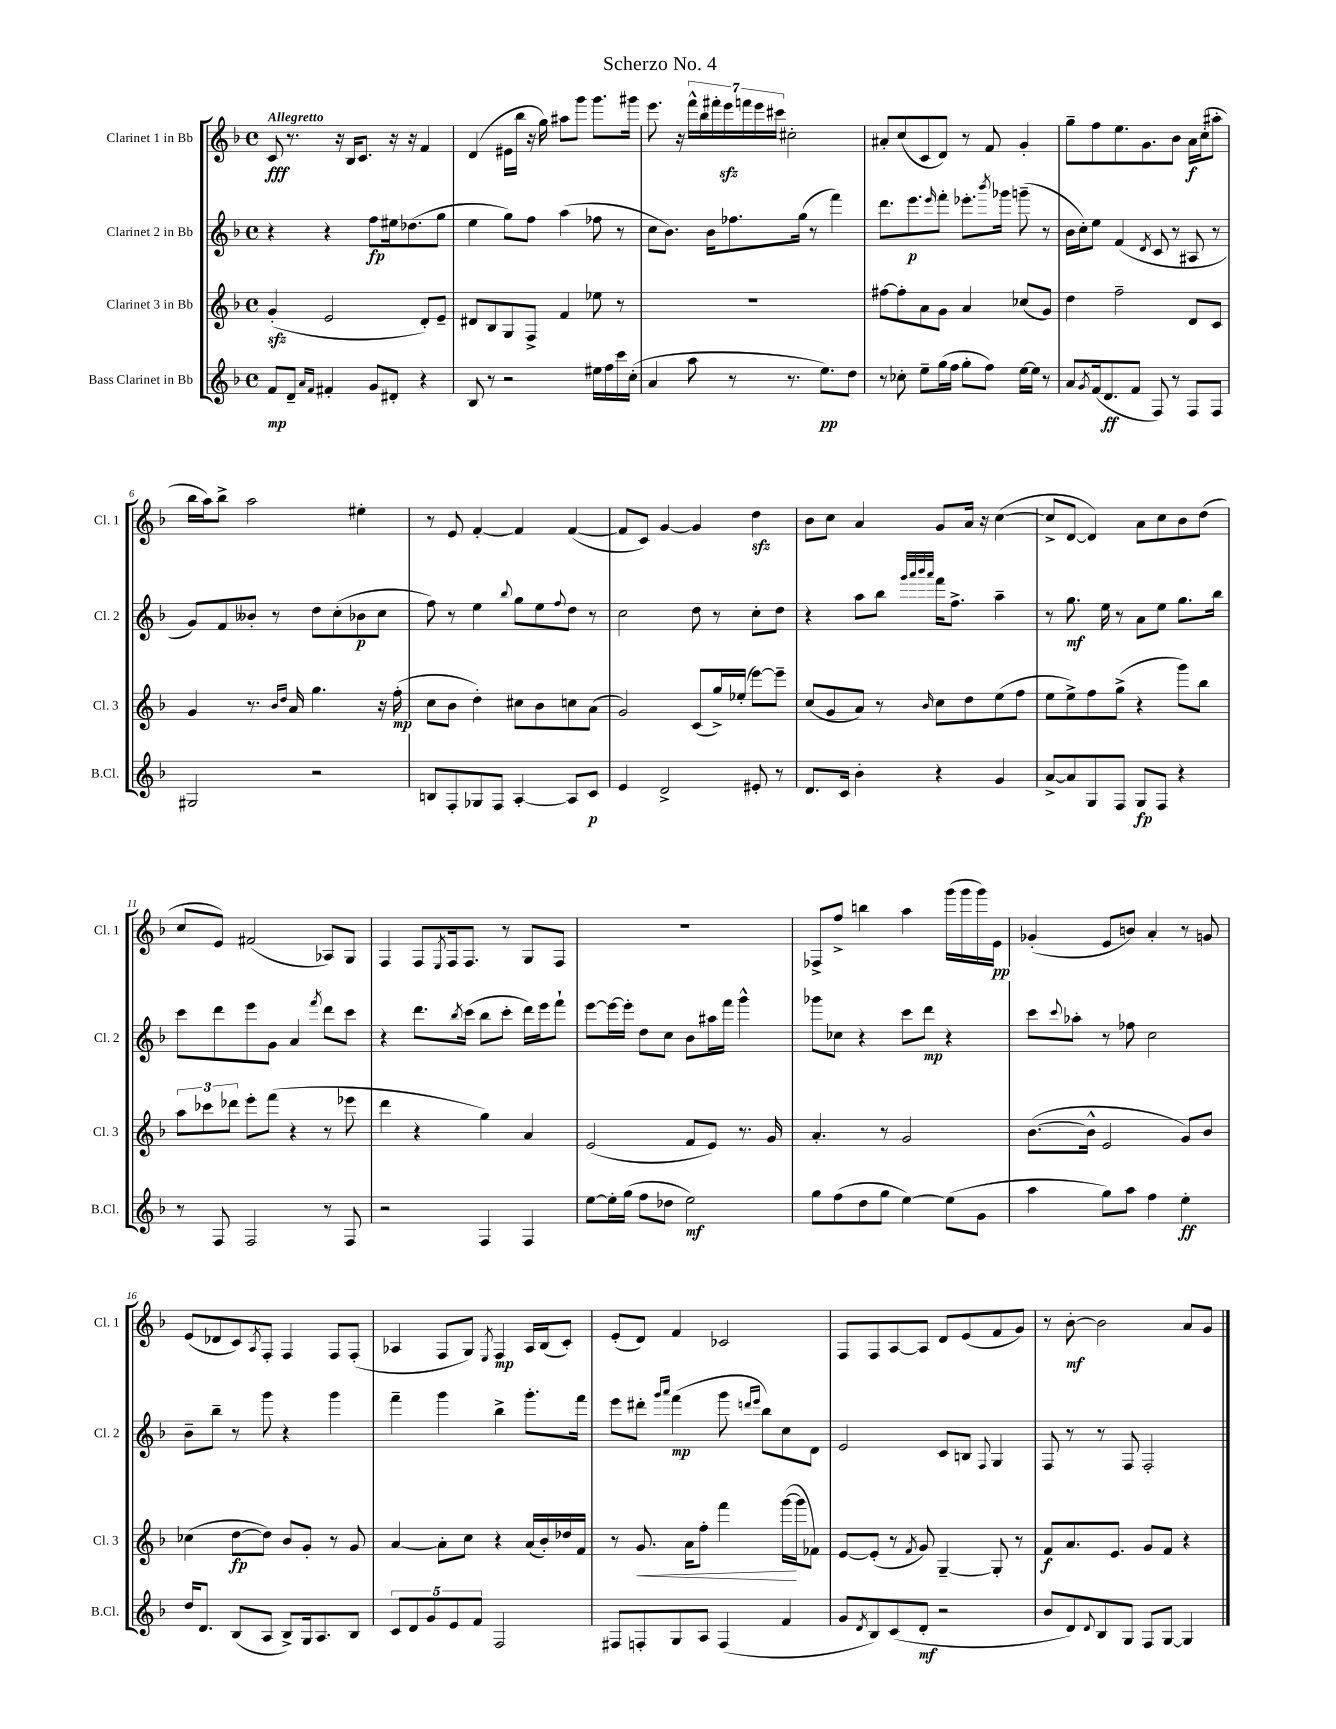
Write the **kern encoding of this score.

**kern	**kern	**kern	**kern
*staff4	*staff3	*staff2	*staff1
*clefG2	*clefG2	*clefG2	*clefG2
*k[b-]	*k[b-]	*k[b-]	*k[b-]
*M4/4	*M4/4	*M4/4	*M4/4
*met(c)	*met(c)	*met(c)	*met(c)
8f/L	(4g'/	4r	8c/
8d~/J	.	.	8.r
16qqa/LL	.	.	.
16qqf/JJ	.	.	.
4f#'/	2e/	4r	.
.	.	.	16r
.	.	.	16B-/LK
.	.	.	8.c/J
8g/L	.	8ff\L	.
8d#'/J	.	16ee#\k	16r
.	.	(8.dd-\	16r
4r	8d'/L)	.	4f/
.	8e~/J	8gg\J	.
=	=	=	=
8B-/	8d#/L	4ee\	(4d/
8r	8B-/	.	.
2r	8G/	8gg\L)	16e#\LL
.	.	.	16bb-\JJ
.	8F^/J	8ff\J	16r
.	.	.	16gg\)
.	4f/	(4aa\	8aa#\L
.	.	.	8ggg\J
16ee#\LL	8ee-\	8ff-\	8.ggg\L
16ff\	.	.	.
16ccc\	8r	8r	.
(16cc'\JJ	.	.	16ggg#\Jk
=	=	=	=
4a/	1r	8cc\L	8.eee\
.	.	8.b-\J)	.
.	.	.	16r
8aa\	.	.	28fff^^\LL
.	.	.	28bb-\
.	.	16b-\LK	.
.	.	.	28fff#'\
.	.	.	28eee\
8r	.	8.ff-\	.
.	.	.	28fff\
.	.	.	28eee\
.	.	.	28ccc#\JJ
8.r	.	.	2cc#'\
.	.	(16gg\Jk	.
.	.	8r	.
8.ee\L)	.	.	.
.	.	4fff\)	.
8dd\J	.	.	.
=	=	=	=
8r	[8ff#\L	8.ddd\L	8a#'/L
8cc-'\	8ff#'\]	.	(8cc/
.	.	8.eee\	.
8ee~\L	8a\	.	8c/
.	.	16qqeee/	.
(16gg\L	8g\J	8fff'\J	8d/J)
16ff\JJ	.	.	.
8gg'\L	4a/	8.eee-'\L	8r
8ff\J)	.	.	8f/
.	.	8qbbb-/	.
.	.	16ggg-\Jk	.
[16ee\LL	(8cc-/L	(8ggg~\	4g'/
16ee\]JJ	.	.	.
8r	8g/J)	8r	.
=	=	=	=
8a/L	4dd\	16b-\LL	8gg~\L
.	.	16cc'\J)	.
8qg/	.	.	.
(16f/k	.	8ee\J	8ff\
8.d/	.	.	.
.	2ff~\	(4f/	8.ee\
8f/J	.	.	.
.	.	.	8.g\
.	.	8qd/	.
8F/)	.	8c/	.
8r	.	8r	8b-\J
8F/L	8d/L	8A#/	16a\LL
.	.	.	(16cc'\J
8F/J	8c/J	8r	8aa#'\J
=	=	=	=
2G#/	4g/	8g/L)	16bb-\LL
.	.	.	16aa\J)
.	.	8f/	8bb-^\J
.	8.r	8b--'/J	2aa\
.	.	8r	.
.	16qqb-/LL	.	.
.	16qqdd/JJ	.	.
.	16a/	.	.
2r	4.gg\	8dd\L	.
.	.	(8cc'\	.
.	.	8b-\	4ee#'\
.	16r	8cc\J	.
.	(16ff'\	.	.
=	=	=	=
8B/L	8cc\L	8ff\)	8r
8F'/	8b-\J	8r	8e/
8G-/	4dd'\)	4ee\	[4f'/
8F/J	.	.	.
.	.	8qqbb-/	.
[4A'/	8cc#\L	8gg\L	4f/]
.	8b-\	8ee\	.
.	.	8qqff/	.
8A/]L	8cc\	8dd\J	([4f/
8c/J	(8a\J	8r	.
=	=	=	=
4e/	2g/)	2cc\	8f/]L
.	.	.	8c/J)
2d^/	.	.	[4g/
.	(8c/L	8dd\	4g/]
.	16gg^/L)	8r	.
.	(16ee-'/JJ	.	.
8e#'/	[8eee\L)	8cc'\L	4dd\
8r	8eee~\]J	8dd\J	.
=	=	=	=
8.d/L	(8cc/L	4r	8b-\L
.	8g/	.	8cc\J
16c/Jk	.	.	.
4b-'\	8a/J)	8aa\L	4a/
.	8r	8bb-\J	.
.	.	32qqggg/LLL	.
.	.	32qqaaa/	.
.	.	32qqbbb-/	.
.	16qqb-/	32qqaaa/JJJ	.
4r	8cc\L	16fff\LK	8g/L
.	.	8.ff^\J	.
.	8dd\	.	16a/Jk
.	.	.	16r
4g/	(8ee\	4aa~\	([4cc\
.	8ff\J	.	.
=	=	=	=
[8a^/L	8ee\L	8r	8cc^/]L
8a/]	8ee^\)	8.gg\	[8d/J
8G/	8ff\	.	4d/])
.	.	16ee\	.
8F/J	(8gg^\J	8r	.
8G/L	4r	8a\L	8a\L
8F/J	.	8ee\J	8cc\
4r	8ggg\L)	8.gg\L	8b-\
.	8bb-\J	.	(8dd\J
.	.	16bb-\Jk	.
=	=	=	=
8r	12aa\L	8ccc\L	8cc/L
.	12ccc-\	.	.
8F/	.	8ddd\	8e/J)
.	12ddd-\J	.	.
2F/	8eee'\L	8eee\	(2f#/
.	(8fff\J	8g\J	.
.	4r	4a/	.
.	.	8qfff/	.
8r	8r	8ddd\L	8A-/L)
8F/	8eee-\	8ccc\J	8G/J
=	=	=	=
2r	4ddd\	4r	4F/
.	4r	8.ddd\L	8F/L
.	.	.	8qE/
.	.	.	16F/k
.	.	8qbb-/	.
.	.	(16ccc\Jk	8.F/J
4F/	4gg\)	8bb-\L	.
.	.	8ccc'\J	8r
4F/	4a/	16ddd\LL)	8G/L
.	.	16eee\J	.
.	.	8fff`\J	8F/J
=	=	=	=
[8ee\L	(2e/	[8eee\L	1r
16ee'\]L	.	16eee\_L	.
(16gg\JJ	.	16eee'\]JJ	.
8ff\L	.	8dd\L	.
8dd-\J	.	8cc\J	.
2ee\)	8f/L	8b-\L	.
.	8e/J)	16aa#\L	.
.	.	16fff\JJ	.
.	8.r	4ggg^^\	.
.	16g/	.	.
=	=	=	=
8gg\L	4.a'/	8ggg-\L	8F-^/L
(8ff\	.	8cc-\J	8ff^/J
8dd\	.	4r	4bb\
8gg\J	8r	.	.
[4ee\)	2g/	8ccc\L	4aa\
.	.	8ddd\J	.
(8ee\]L	.	4r	(16ggg\LL
.	.	.	16ggg\
8g\J	.	.	16ggg\)
.	.	.	16e\JJ
=	=	=	=
4aa\	([8.b-\L	8ccc\L	(4g-'/
.	.	8qqccc/	.
.	.	8aa-'\J	.
.	16b-^^\]Jk	.	.
8gg\L)	2e/	8r	8e/L
8aa\J	.	8ff-\	8b/J)
4ff\	.	2cc\	4a'/
4ee'\	8g/L)	.	8r
.	8b-/J	.	8g/
=	=	=	=
16dd/LK	(4cc-\	8b-~\L	(8e/L
8.d/J	.	.	.
.	.	8bb-~\J	8d-/
(8B-/L	[8dd\L	8r	8c/)
.	.	.	8qA/
8A/J	8dd\]J)	8ggg\	8F'/J
8B-^/L)	8b-/L	4r	4F/
16G/k	8g'/J	.	.
8.A/	.	.	.
.	8r	4ggg\	8F/L
8B-/J	8g/	.	(8F'/J
=	=	=	=
10c/L	[4a/	4fff~\	4A-/
10d/	.	.	.
10g/	.	.	.
.	8a'\]L	4ggg\	8F/L
10e/	.	.	.
.	8cc\J	.	8G/J)
10f/J	.	.	.
.	.	.	8qE/
2F/	4r	4bb-^\	4F/
.	(16a/LL	8.ggg'\L	16A-/LL
.	16b-'/)	.	(16B-/J
.	16dd-/	.	8c'/J)
.	16f/JJ	16fff\Jk	.
=	=	=	=
8F#/L	8r	8eee\L	(8e'/L
8F'/	8.g/	8ddd#'\J	8d/J)
.	.	16qqggg/LL	.
.	.	16qqaaa/JJ	.
8G/	.	(4fff\	4f/
.	16a\LK	.	.
8A/J	8ff'\J	.	.
(4F/	4fff\	8ggg\	2c-/
.	.	16qqddd/LL	.
.	.	16qqeee/JJ	.
.	.	8bb-\L)	.
4f/	([16ggg\LL	8cc\	.
.	16ggg\]J	.	.
.	8f-\J)	8d\J	.
=	=	=	=
8g/L	[8e/L	2e/	8F/L
8qd/	.	.	.
8B-/)	(8e'/]J	.	8F/
(8c/	8r	.	[8A/
.	8qf/	.	.
8d'/J	8g/)	.	8A/]J
2r	[4G~/	8c/L	8d/L
.	.	8B/J	(8e/
.	.	8qqF/	.
.	8G'/]	4G/	8f/
.	8r	.	8g/J)
=	=	=	=
8b-/L	8f/L	8F/	8r
8d/)	8.a/	8r	[8b-'\
8qqd/	.	.	.
8B-/	.	8r	2b-\]
.	8.e/J	.	.
8G/J	.	8F/	.
8F/L	8g/L	2F'/	.
[8G/J	8f/J	.	.
4G/]	4r	.	8a/L
.	.	.	8g/J
==	==	==	==
*-	*-	*-	*-
